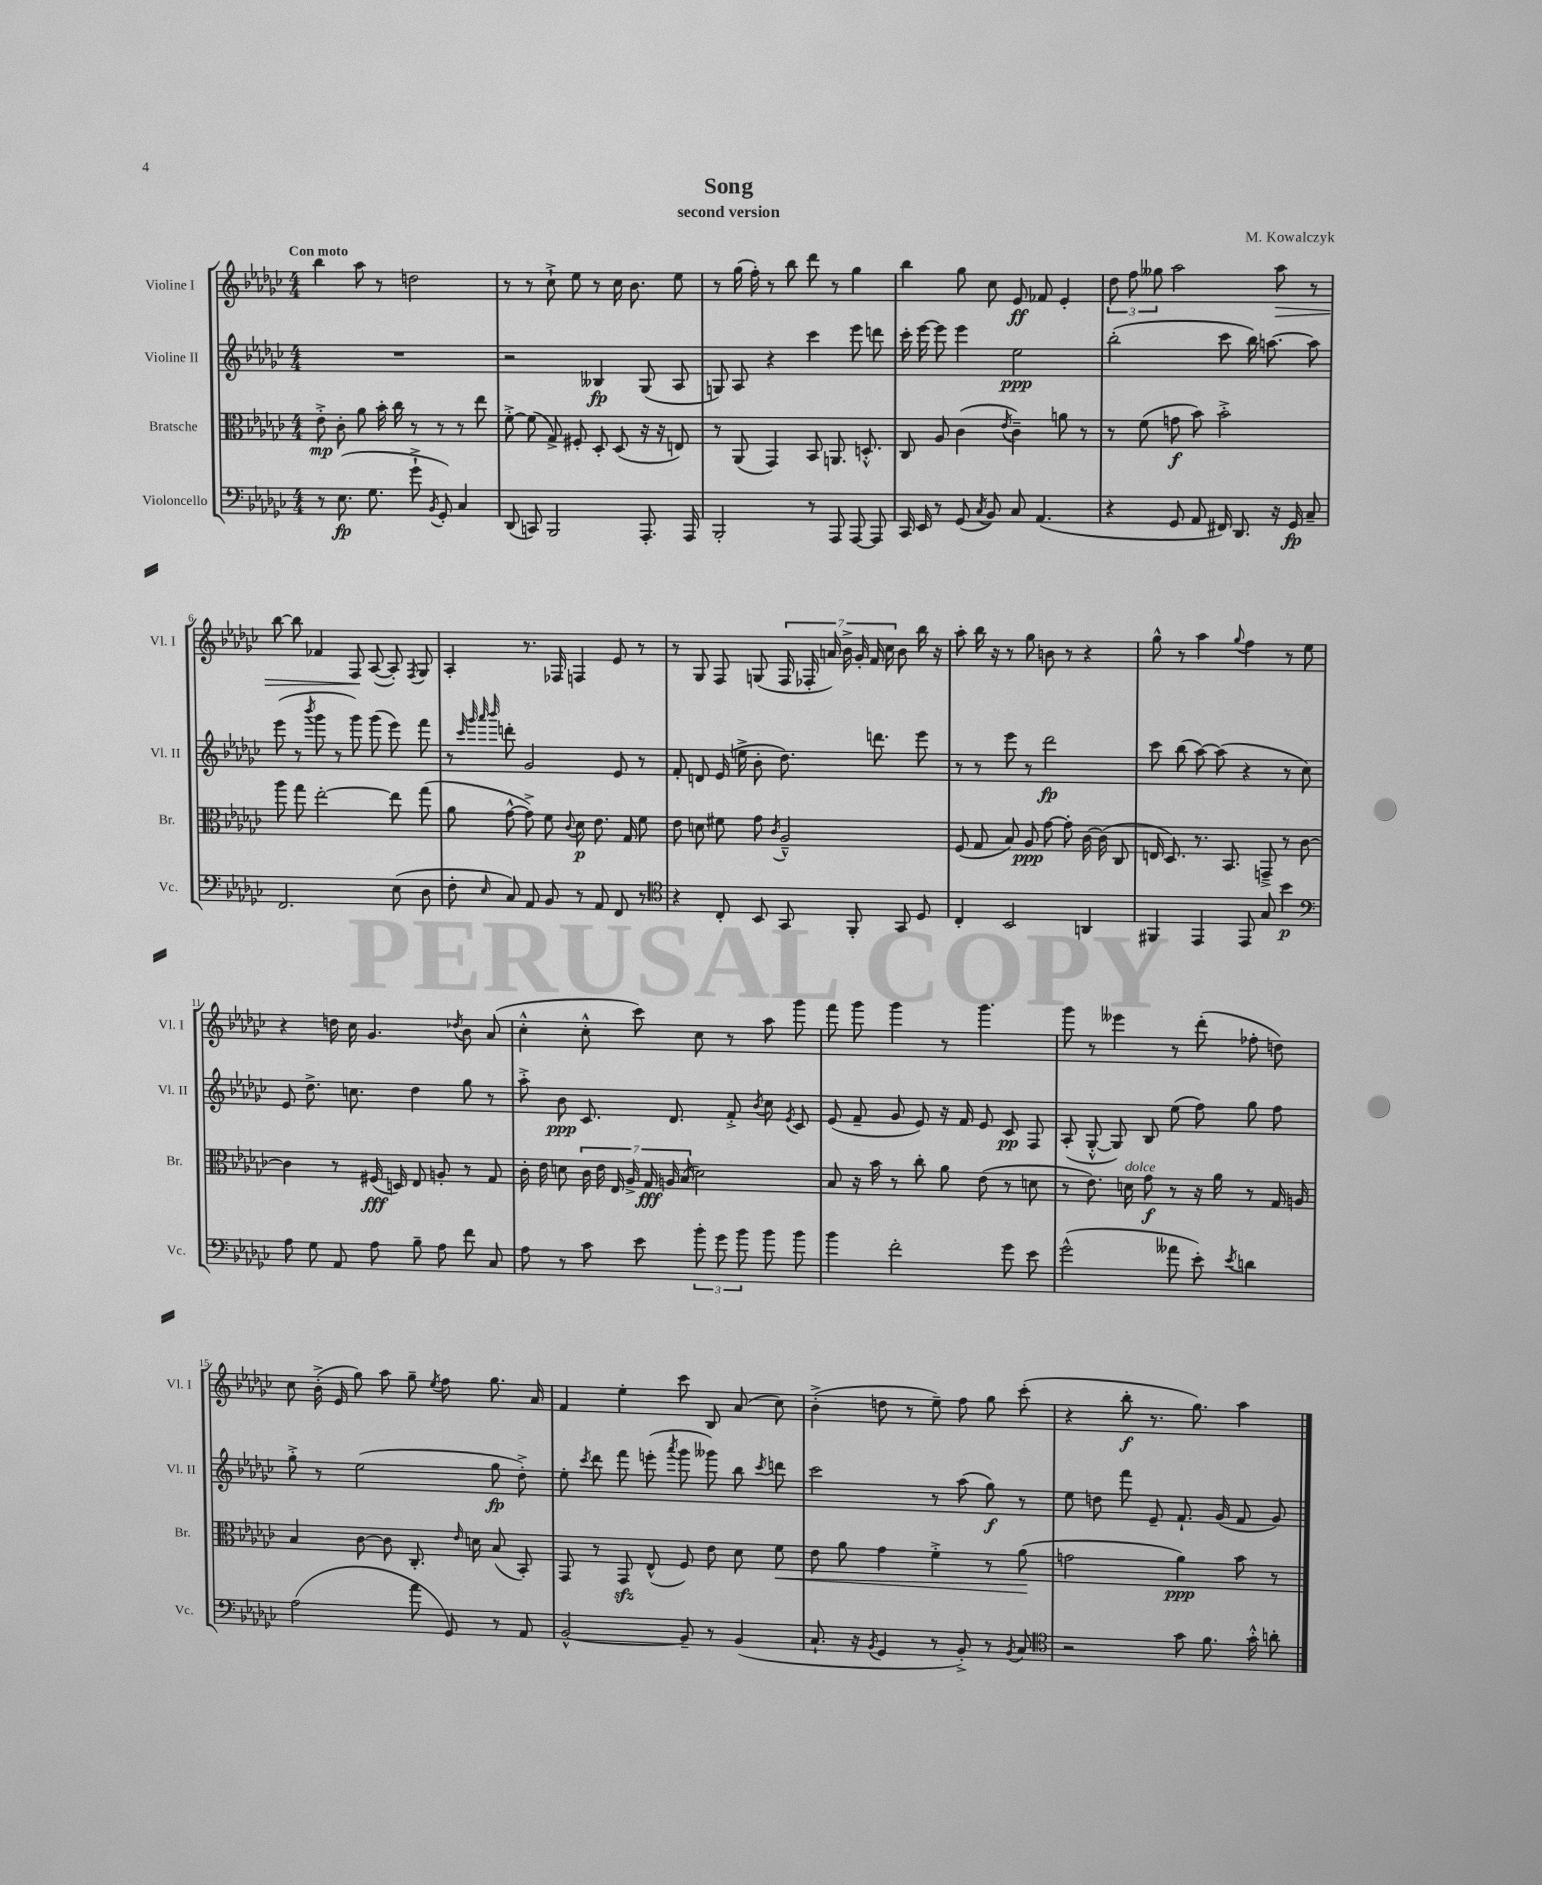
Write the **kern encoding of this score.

**kern	**dynam	**kern	**dynam	**kern	**dynam	**kern	**dynam
*part4	*part4	*part3	*part3	*part2	*part2	*part1	*part1
*staff4	*staff4	*staff3	*staff3	*staff2	*staff2	*staff1	*staff1
*I"Violoncello	*	*I"Bratsche	*	*I"Violine II	*	*I"Violine I	*
*I'Vc.	*	*I'Br.	*	*I'Vl. II	*	*I'Vl. I	*
*clefF4	*	*clefC3	*	*clefG2	*	*clefG2	*
*k[b-e-a-d-g-c-]	*	*k[b-e-a-d-g-c-]	*	*k[b-e-a-d-g-c-]	*	*k[b-e-a-d-g-c-]	*
*M4/4	*	*M4/4	*	*M4/4	*	*M4/4	*
=1	=1	=1	=1	=1	=1	=1	=1
!	!	!	!	!	!	!LO:TX:a:B:t=Con moto	!
8r	.	8e-'^\	mp	1r	.	4bb-\	.
(8.E-\	fp	8c-'\	.	.	.	.	.
.	.	8a-\	.	.	.	8aa-\	.
8.G-\	.	.	.	.	.	.	.
.	.	16b-'\	.	.	.	8r	.
.	.	16cc-\	.	.	.	.	.
8g-`^\	.	8r	.	.	.	2ddn\	.
8qBB-/	.	.	.	.	.	.	.
8GG-'/)	.	8r	.	.	.	.	.
4C-/	.	8r	.	.	.	.	.
.	.	8ee-\	.	.	.	.	.
=2	=2	=2	=2	=2	=2	=2	=2
(8DD-/	.	[8f'^\	.	2r	.	8r	.
8CCn/)	.	(8f\]	.	.	.	8r	.
2BBB-/	.	8G-^/)	.	.	.	8cc-`^\	.
.	.	8F#X'/	.	.	.	8ee-\	.
.	.	8D-'/	.	4B--X/	fp	8r	.
.	.	(8D-/	.	.	.	16cc-\	.
.	.	.	.	.	.	8.b-\	.
8.AAA-'/	.	16r	.	(8G-/	.	.	.
.	.	16r	.	.	.	.	.
.	.	8En/)	.	8A-/	.	8ee-\	.
16AAA-/	.	.	.	.	.	.	.
=3	=3	=3	=3	=3	=3	=3	=3
2BBB-'/	.	8r	.	8Gn/)	.	8r	.
.	.	(8AA-/	.	8A-/	.	(16gg-\	.
.	.	.	.	.	.	16ff'\)	.
.	.	4GG-/)	.	4r	.	8r	.
.	.	.	.	.	.	8bb-\	.
8r	.	8BB-/	.	4ccc-\	.	8ddd-\	.
8AAA-/	.	8.AAn/	.	.	.	8r	.
[8AAA-/	.	.	.	8eee-\	.	4gg-\	.
.	.	8.Dn'^^/	.	.	.	.	.
8AAA-/]	.	.	.	8dddn\	.	.	.
=4	=4	=4	=4	=4	=4	=4	=4
16CC-/	.	8C-/	.	16ccc-'\	.	4bb-\	.
16EE-/	.	.	.	[16eee-\	.	.	.
8r	.	8A-/	.	8eee-\]	.	.	.
(8GG-/	.	(4c-\	.	4eee-\	.	8gg-\	.
8qC-/	.	.	.	.	.	.	.
8BB-/)	.	.	.	.	.	8cc-\	.
.	.	8qe-/	.	.	.	.	.
8C-/	.	4c-~\)	.	2ee-\	ppp	8e-/	ff
(4.AA-/	.	.	.	.	.	8f-X/	.
.	.	8an\	.	.	.	4e-'/	.
.	.	8r	.	.	.	.	.
=5	=5	=5	=5	=5	=5	=5	=5
4r	.	8r	.	(2bb-'\	.	12dd-\	.
.	.	.	.	.	.	12ff\	.
.	.	(8f\	.	.	.	.	.
.	.	.	.	.	.	12gg--X\	.
8GG-/	.	8gn\	f	.	.	2aa-\	.
8AA-/	.	8b-\)	.	.	.	.	.
16FF#X/)	.	2b-'^\	.	8ccc-\	.	.	.
8.DD-/	.	.	.	.	.	.	.
.	.	.	.	16bb-\)	.	.	.
.	.	.	.	[8.aan\	.	.	.
!	!	!	!	!	!	!	!LO:HP:b
16r	.	.	.	.	.	8aa-\	>
16GG-/	fp	.	.	.	.	.	.
8C-~/	.	.	.	8aa\]	.	8r	.
!!LO:LB:g=z
=6	=6	=6	=6	=6	=6	=6	=6
2.FF/	.	8aa-\	.	(8eee-\	.	[8bb-\	.
.	.	8gg-\	.	8r	.	8bb-\]	.
.	.	.	.	8qbbb-/	.	.	.
.	.	[2ee-'\	.	8ggg-\	.	4f-X/	.
.	.	.	.	8r	.	.	.
.	.	.	.	8ggg-\)	.	8F/	.
.	.	.	.	(8ggg-\	.	([8A-/	]
(8E-\	.	8ee-\]	.	8eee-\)	.	8A-'/])	.
.	.	.	.	.	.	8qF/	.
8D-\	.	(8gg-\	.	8fff\	.	8G-/	.
=7	=7	=7	=7	=7	=7	=7	=7
8F'\	.	8a-\	.	8r	.	4A-'/	.
.	.	.	.	32qqccc-/	.	.	.
.	.	.	.	32qqggg-/	.	.	.
.	.	.	.	32qqaaa-/	.	.	.
16qqE-/	.	.	.	32qqbbb-/	.	.	.
8C-/)	.	[8g-^^\	.	8dddn'\	.	.	.
8AA-/	.	8g-^\])	.	2g-/	.	8.r	.
8BB-/	.	8f\	.	.	.	.	.
.	.	.	.	.	.	16F-X/	.
.	.	8qqc-/	.	.	.	.	.
8r	.	8d-\	p	.	.	4Fn/	.
8AA-/	.	8.e-\	.	.	.	.	.
8FF/	.	.	.	8e-/	.	8e-/	.
.	.	16G-/	.	.	.	.	.
8r	.	8f\	.	8r	.	8r	.
=8	=8	=8	=8	=8	=8	=8	=8
*clefC4	*	*	*	*	*	*	*
4r	.	8e-\	.	8f'/	.	8r	.
.	.	8dn\	.	8dn/	.	8G-/	.
8C-'/	.	8f#X\	.	(16e-/	.	8F/	.
.	.	.	.	16een^\	.	.	.
8BB-/	.	8g-\	.	8b-'\	.	(8Gn/	.
.	.	8qc-/	.	.	.	.	.
8GG-/	.	2A-~^^/	.	8.dd-\)	.	28F/	.
.	.	.	.	.	.	28F-X'/	.
.	.	.	.	.	.	28an/)	.
.	.	.	.	.	.	28b-^\	.
8FF'/	.	.	.	.	.	.	.
.	.	.	.	.	.	28g-'/	.
.	.	.	.	.	.	28f/	.
.	.	.	.	8.dddn\	.	.	.
.	.	.	.	.	.	28cc-\	.
8GG-/	.	.	.	.	.	8b-\	.
8D-/	.	.	.	8eee-\	.	16bb-\	.
.	.	.	.	.	.	16r	.
=9	=9	=9	=9	=9	=9	=9	=9
4C-'/	.	(8F/	.	8r	.	8aa-'\	.
.	.	8G-/	.	8r	.	16bb-\	.
.	.	.	.	.	.	16r	.
2BB-/	.	8B-/)	.	8eee-\	.	8r	.
.	.	8A-/	ppp	8r	.	8gg-\	.
.	.	[8g-\	.	2ddd-\	fp	8bn\	.
.	.	8g-'\]	.	.	.	8r	.
4AAn/	.	[16c-\	.	.	.	4r	.
.	.	(16c-\]	.	.	.	.	.
.	.	8C-/	.	.	.	.	.
=10	=10	=10	=10	=10	=10	=10	=10
4FF#X/	.	16En/	.	8ccc-\	.	8gg-^^\	.
.	.	8.D-/)	.	.	.	.	.
.	.	.	.	(8bb-\	.	8r	.
4EE-/	.	8.r	.	[8aa-\)	.	4aa-\	.
.	.	.	.	(8aa-\]	.	.	.
.	.	8.BB-/	.	.	.	.	.
.	.	.	.	.	.	8qqgg-/	.
8EE-/	.	.	.	4r	.	4ff\	.
8G-/	.	8GGn~^/	.	.	.	.	.
4b-\	p	8r	.	8r	.	8r	.
.	.	[8c-\	.	8cc-\)	.	8ee-\	.
!!LO:LB:g=z
=11	=11	=11	=11	=11	=11	=11	=11
*clefF4	*	*	*	*	*	*	*
8A-\	.	4c-\]	.	8e-/	.	4r	.
8G-\	.	.	.	8.dd-^\	.	.	.
8AA-/	.	8r	.	.	.	16ddn\	.
.	.	.	.	8.ccn\	.	16cc-\	.
8A-\	.	(16F#X/	fff	.	.	4.g-/	.
.	.	16Dn/)	.	.	.	.	.
8B-~\	.	8E-/	.	4dd-\	.	.	.
8A-\	.	8An'/	.	.	.	.	.
.	.	.	.	.	.	8qdd-X/	.
8f\	.	8r	.	8gg-\	.	8b-\	.
8C-/	.	8G-/	.	8r	.	(8a-/	.
=12	=12	=12	=12	=12	=12	=12	=12
8A-\	.	16c-'\	.	8aa-'^\	.	4cc-'^^\	.
.	.	16e-\	.	.	.	.	.
8r	.	8dn\	.	8b-\	ppp	.	.
8c-\	.	28c-\	.	8.c-/	.	8cc-'^^\	.
.	.	28e-\	.	.	.	.	.
.	.	28E-/	.	.	.	.	.
.	.	28A-^/	.	.	.	.	.
8e-\	.	.	.	.	.	8ccc-\)	.
.	.	28G-/	fff	.	.	.	.
.	.	28An/	.	.	.	.	.
.	.	.	.	8.d-/	.	.	.
.	.	(28B-/	.	.	.	.	.
12b-'\	.	2d\)	.	.	.	8cc-\	.
12g-\	.	.	.	.	.	.	.
.	.	.	.	8f'^/	.	8r	.
12b-\	.	.	.	.	.	.	.
.	.	.	.	8qb-/	.	.	.
8b-\	.	.	.	8cc-\	.	8aa-\	.
.	.	.	.	8qe-/	.	.	.
8b-\	.	.	.	8c-/	.	8ggg-\	.
=13	=13	=13	=13	=13	=13	=13	=13
4b-\	.	8B-/	.	(8e-/	.	8fff\	.
.	.	16r	.	8f~/	.	8ggg-\	.
.	.	16b-\	.	.	.	.	.
2f'\	.	8r	.	8g-/	.	4ggg-\	.
.	.	8cc-'\	.	8e-/)	.	.	.
.	.	8a-\	.	16r	.	8r	.
.	.	.	.	16f/	.	.	.
.	.	(8e-\	.	8e-/	.	4.ggg-\	.
8g-\	.	8r	.	8c-/	pp	.	.
8e-\	.	8dn\	.	8F/	.	.	.
=14	=14	=14	=14	=14	=14	=14	=14
(2g-^^\	.	8r	.	(8A-'/	.	8ggg-\	.
.	.	8.e-\)	.	[8G-'^^/	.	8r	.
.	.	.	.	8G-/])	.	4eee--X\	.
!	!	!LO:TX:a:i:t=dolce	!	!	!	!	!
.	.	16dn\	.	.	.	.	.
.	.	8g-\	f	8B-/	.	.	.
8a--X\	.	8r	.	(8ee-\	.	8r	.
8e-'\)	.	16r	.	8ff\)	.	(8ddd-'\	.
.	.	16a-\	.	.	.	.	.
8qe-/	.	.	.	.	.	.	.
4dn\	.	8r	.	8gg-\	.	8ff-X'\	.
.	.	16G-/	.	8ff\	.	8ddn\)	.
.	.	16An/	.	.	.	.	.
!!LO:LB:g=z
=15	=15	=15	=15	=15	=15	=15	=15
(2A-\	.	4B-/	.	8gg-'^\	.	8cc-\	.
.	.	.	.	8r	.	(16b-'^\	.
.	.	.	.	.	.	16e-/	.
.	.	[8c-\	.	(2ee-\	.	8gg-\)	.
.	.	8c-\]	.	.	.	8aa-\	.
8a-\	.	8.C-'/	.	.	.	8gg-~\	.
.	.	.	.	.	.	8qee-/	.
8GG-/)	.	.	.	.	.	8ff\	.
.	.	16qqe-/	.	.	.	.	.
.	.	16dn\	.	.	.	.	.
8r	.	(8B-/	.	8gg-\	fp	8.gg-\	.
8AA-/	.	8BB-'/)	.	8dd-'^\)	.	.	.
.	.	.	.	.	.	16a-/	.
=16	=16	=16	=16	=16	=16	=16	=16
[2BB-^^/	.	8GG-/	.	8ee-'\	.	4f/	.
.	.	.	.	8qccc-/	.	.	.
.	.	8r	.	8ddd-\	.	.	.
.	.	8GG-zz/	.	8fff\	.	4ee-'\	.
.	.	(8E-^^/	.	(8eeen'\	.	.	.
.	.	.	.	8qaaa-/	.	.	.
8BB-~/]	.	8F/)	.	8ggg-\	.	8ccc-\	.
8r	.	8e-\	.	8ggg--X\)	.	8B-/	.
(4BB-/	.	8d-\	.	8bb-\	.	(8a-/	.
.	.	.	.	8qccc-/	.	.	.
!	!	!	!LO:HP:b	!	!	!	!
.	.	8f\	<	8dddn\	.	8cc-\)	.
=17	=17	=17	=17	=17	=17	=17	=17
8.C-`/	.	8e-\	.	2ccc-\	.	(4b-'^\	.
.	.	8a-\	.	.	.	.	.
16r	.	.	.	.	.	.	.
8qBB-/	.	.	.	.	.	.	.
4GG-/	.	4g-\	.	.	.	8ddn\	.
.	.	.	.	.	.	8r	.
8r	.	4f'^\	.	8r	.	8ee-~\)	.
8BB-'^/)	.	.	.	(8aa-\	.	8ff\	.
8r	.	8r	.	8gg-\)	f	8gg-\	.
8qBB-/	.	.	.	.	.	.	.
8C-/	.	(8a-\	.	8r	.	(8ccc-'\	.
.	.	.	[	.	.	.	.
=18	=18	=18	=18	=18	=18	=18	=18
*clefC4	*	*	*	*	*	*	*
2r	.	2gn\	.	8ee-\	.	4r	.
.	.	.	.	8ddn\	.	.	.
.	.	.	.	8fff\	.	8bb-'\	f
.	.	.	.	8e-~/	.	8.r	.
8g-\	.	4a-\)	ppp	8.f`/	.	.	.
.	.	.	.	.	.	8.gg-\)	.
8.f\	.	.	.	.	.	.	.
.	.	.	.	(16g-/	.	.	.
.	.	8b-\	.	8f/	.	4aa-\	.
16g-'^^\	.	.	.	.	.	.	.
8an'\	.	8r	.	8g-/)	.	.	.
==	==	==	==	==	==	==	==
*-	*-	*-	*-	*-	*-	*-	*-
